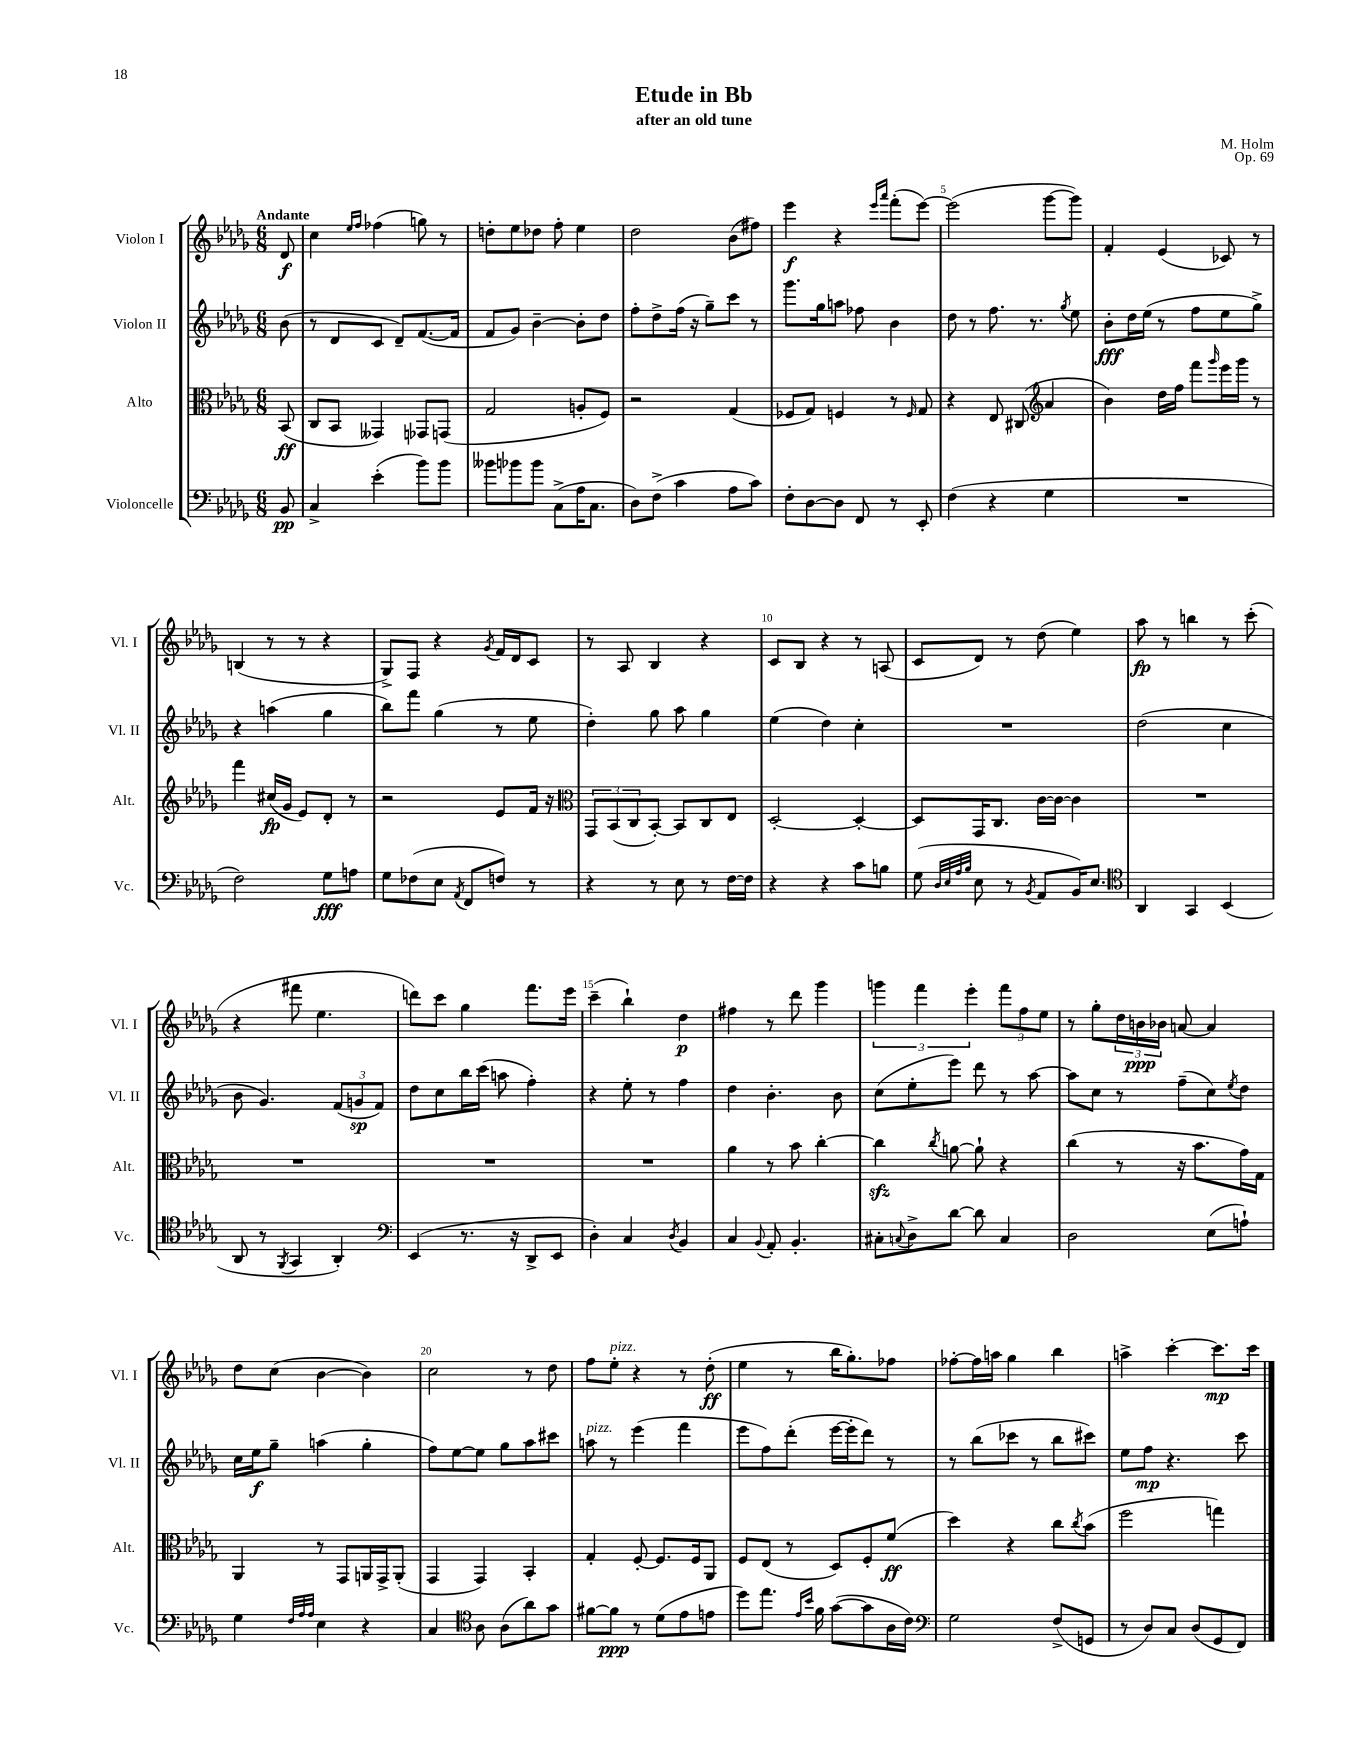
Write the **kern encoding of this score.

**kern	**kern	**kern	**kern
*staff4	*staff3	*staff2	*staff1
*clefF4	*clefC3	*clefG2	*clefG2
*k[b-e-a-d-g-]	*k[b-e-a-d-g-]	*k[b-e-a-d-g-]	*k[b-e-a-d-g-]
*M6/8	*M6/8	*M6/8	*M6/8
8BB-/	(8BB-/	(8b-\	8d-/
=	=	=	=
4C^/	8C/L	8r	4cc\
.	8BB-/J	8d-/L	.
.	.	.	16qqee-/LL
.	.	.	16qqff/JJ
(4e-'\	4GG--/)	8c/J	(4ff-\
.	.	8d-~/L)	.
8b-\L)	8GG-/L	([8.f/	8gg\)
8b-\J	(8GG/J	.	8r
.	.	16f/]Jk	.
=	=	=	=
8b--\L	2G-/	8f/L	8dd'\L
8b-\	.	8g-/J)	8ee-\
8b-\J	.	[4b-~\	8dd-\J
(8C^\L	.	.	8ff'\
16A-\K	8A'/L	8b-'\]L	4ee-\
8.C\J	.	.	.
.	8F/J)	8dd-\J	.
=	=	=	=
8D-\L)	2r	8ff'\L	2dd-\
(8F^\J	.	8dd-^\	.
4c\	.	(16ff\Jk	.
.	.	16r	.
.	.	8gg-~\L)	.
8A-\L	(4G-/	8ccc\J	(8b-\L
8c\J)	.	8r	8ff#\J)
=	=	=	=
8F'\L	8F-/L	8.ggg-\L	4eee-\
[8D-\	8G-/J)	.	.
.	.	16gg-\k	.
8D-\]J	4F/	8aa\J	4r
8FF/	.	8ff-\	.
.	.	.	16qqeee-/LL
.	.	.	16qqaaa-/JJ
8r	8r	4b-\	(8fff'\L
.	16qqF/	.	.
8EE-'/	8G-/	.	[8eee-\J)
=	=	=	=
(4F\	4r	8dd-\	(2eee-\]
.	.	8r	.
4r	8E-/	8.ff\	.
.	(8C#/	.	.
.	.	8.r	.
*	*clefG2	*	*
4G-\	4a-/	.	[8ggg-\L
.	.	8qgg-/	.
.	.	8ee-\	8ggg-\]J)
=	=	=	=
2.r	4b-\)	8b-'\L	4f'/
.	.	16dd-\L	.
.	.	(16ee-\JJ	.
.	16dd-\LL	8r	(4e-/
.	16ff\JJ	.	.
.	8fff\L	8ff\L	.
.	16qqggg-/	.	.
.	16eee-\L	8ee-\	8c-/)
.	16ggg-\JJ	.	.
.	8r	8gg-^\J)	8r
=	=	=	=
2F\)	4fff\	4r	(4B/
.	(16cc#/LL	(4aa\	8r
.	16g-/JJ	.	.
.	8e-/L)	.	8r
8G-\L	8d-'/J	4gg-\	4r
8A\J	8r	.	.
=	=	=	=
8G-\L	2r	8bb-\L)	8G-^/L)
(8F-\	.	8fff\J	8F/J
8E-\J	.	(4gg-\	4r
8qAA-/	.	.	.
8FF/L	.	.	.
.	.	.	8qg-/
8F/J)	8e-/L	8r	16f/LL
.	.	.	16d-/J
8r	16f/Jk	8ee-\	8c/J
.	16r	.	.
=	=	=	=
*	*clefC3	*	*
4r	12GG-/L	4dd-'\)	8r
.	(12BB-/	.	.
.	.	.	8A-/
.	12C/	.	.
8r	[8BB-'/J)	8gg-\	4B-/
8E-\	8BB-/]L	8aa-\	.
8r	8C/	4gg-\	4r
[16F\LL	8E-/J	.	.
16F\]JJ	.	.	.
=	=	=	=
4r	[2D-'/	(4ee-\	8c/L
.	.	.	8B-/J
4r	.	4dd-\)	4r
8c\L	4D-'/_	4cc'\	8r
8B\J	.	.	(8A/
=	=	=	=
(8G-\	8D-/]L	2.r	8c/L
32qqD-/LLL	.	.	.
32qqE-/	.	.	.
32qqA-/	.	.	.
32qqB-/JJJ	.	.	.
8E-\	16GG-/K	.	8d-/J)
.	8.C/J	.	.
8r	.	.	8r
8qBB-/	.	.	.
8AA-/L	[16c\LL	.	(8dd-\
.	16c\_JJ	.	.
16BB-/K)	4c\]	.	4ee-\)
8.E-/J	.	.	.
=	=	=	=
*clefC4	*	*	*
4AA-/	2.r	(2dd-\	8aa-\
.	.	.	8r
4GG-/	.	.	4bb\
(4BB-/	.	4cc\	8r
.	.	.	(8ccc'\
=	=	=	=
8AA-/	2.r	8b-\	4r
8r	.	4.g-/)	.
8qFF/	.	.	.
4GG-/	.	.	8fff#\
.	.	.	4.ee-\
4AA-'/)	.	(12f/L	.
.	.	12g/	.
.	.	12f/J)	.
=	=	=	=
*clefF4	*	*	*
(4EE-/	2.r	8dd-\L	8ddd\L)
.	.	8cc\	8ccc\J
8.r	.	16bb-\L	4gg-\
.	.	(16ccc\JJ	.
.	.	8aa\	.
16r	.	.	.
8DD-^/L	.	4ff'\)	8.fff\L
8EE-/J	.	.	.
.	.	.	16eee-\Jk
=	=	=	=
4D-'\)	2.r	4r	(4ccc~\
4C/	.	8ee-'\	4bb-`\)
.	.	8r	.
8qD-/	.	.	.
4BB-/	.	4ff\	4dd-\
=	=	=	=
4C/	4a-\	4dd-\	4ff#\
8qqBB-/	.	.	.
8AA-'/	8r	4.b-'\	8r
4.BB-'/	8b-\	.	8ddd-\
.	[4cc'\	.	4ggg-\
.	.	8b-\	.
=	=	=	=
8C#'\L	4cc\]	(8cc\L	6ggg\
8qqC/	.	.	.
8D-^\	.	8ee-'\	.
.	.	.	6fff\
.	8qcc/	.	.
[8d-\J	[8a\	8eee-\J)	.
.	.	.	6eee-'\
8d-\]	8a`\]	8ddd-\	.
4C/	4r	8r	12fff\L
.	.	.	12ff\
.	.	[8aa-\	.
.	.	.	12ee-\J
=	=	=	=
2D-\	(4cc\	8aa-\]L	8r
.	.	8cc\J	8gg-'\L
.	8r	8r	24dd-\L
.	.	.	24b\
.	.	.	24b-\JJ
.	16r	(8ff~\L	[8a/
.	8.b-\L	.	.
(8E-\L	.	8cc\)	4a/]
.	.	8qee-/	.
8A`\J)	16g-\L)	8dd-\J	.
.	16G-\JJ	.	.
=	=	=	=
4G-\	4AA-/	16cc\LL	8dd-\L
.	.	16ee-\J	.
.	.	8gg-~\J	(8cc\J
32qqF/LLL	.	.	.
32qqA-/	.	.	.
32qqA-/JJJ	.	.	.
4E-\	8r	(4aa\	[4b-\
.	8GG-/L	.	.
4r	16AA/L	4gg-'\	4b-\])
.	16GG-^/J	.	.
.	(8AA'/J	.	.
=	=	=	=
4C/	4GG-/	8ff\L)	2cc\
.	.	[8ee-\	.
*clefC4	*	*	*
8A-\	4GG-/)	8ee-\]J	.
(8A-\L	.	8gg-\L	.
8a-\)	4BB-'/	8aa-\	8r
8g-\J	.	8ccc#\J	8dd-\
=	=	=	=
[8f#\L	4G-'/	8aa\	8ff\L
8f#\]J	.	8r	8ee-'\J
8r	[8F'/	(4eee-\	4r
(8d-\L	8.F/]L	.	.
8e-\	.	4fff\	8r
.	16F/k	.	.
8e\J	8AA-/J	.	(8dd-'\
=	=	=	=
8dd-\L)	8F/L	8eee-\L	4ee-\
8.ee-\J	(8E-/J	8ff\)	.
.	8r	(8ddd-'\J	8r
16qqe-/LL	.	.	.
16qqb-/JJ	.	.	.
16f\	.	.	.
([8g-\L	8D-/L)	[16eee-\LL	16bb-\LK
.	.	16eee-'\]J	8.gg-'\)
8g-\]	8F'/	8ddd-\J)	.
16A-\L	(8f/J	8r	8ff-\J
16c\JJ)	.	.	.
=	=	=	=
*clefF4	*	*	*
2G-\	4dd-\)	8r	[8ff-'\L
.	.	(8bb-\L	16ff-\]L
.	.	.	16aa\JJ
.	4r	8ccc-\J	4gg-\
.	.	8r	.
(8F^/L	8cc\L	8bb-\L	4bb-\
.	8qcc/	.	.
8GG/J	(8b-\J	8ccc#\J)	.
=	=	=	=
8r	2ff\	8ee-\L	4aa^\
8D-/L)	.	8ff\J	.
8C/J	.	4.r	[4ccc'\
(8D-/L	.	.	.
8GG-/	4gg\)	.	8.ccc\]L
8FF/J)	.	8ccc\	.
.	.	.	16ccc\Jk
==	==	==	==
*-	*-	*-	*-
